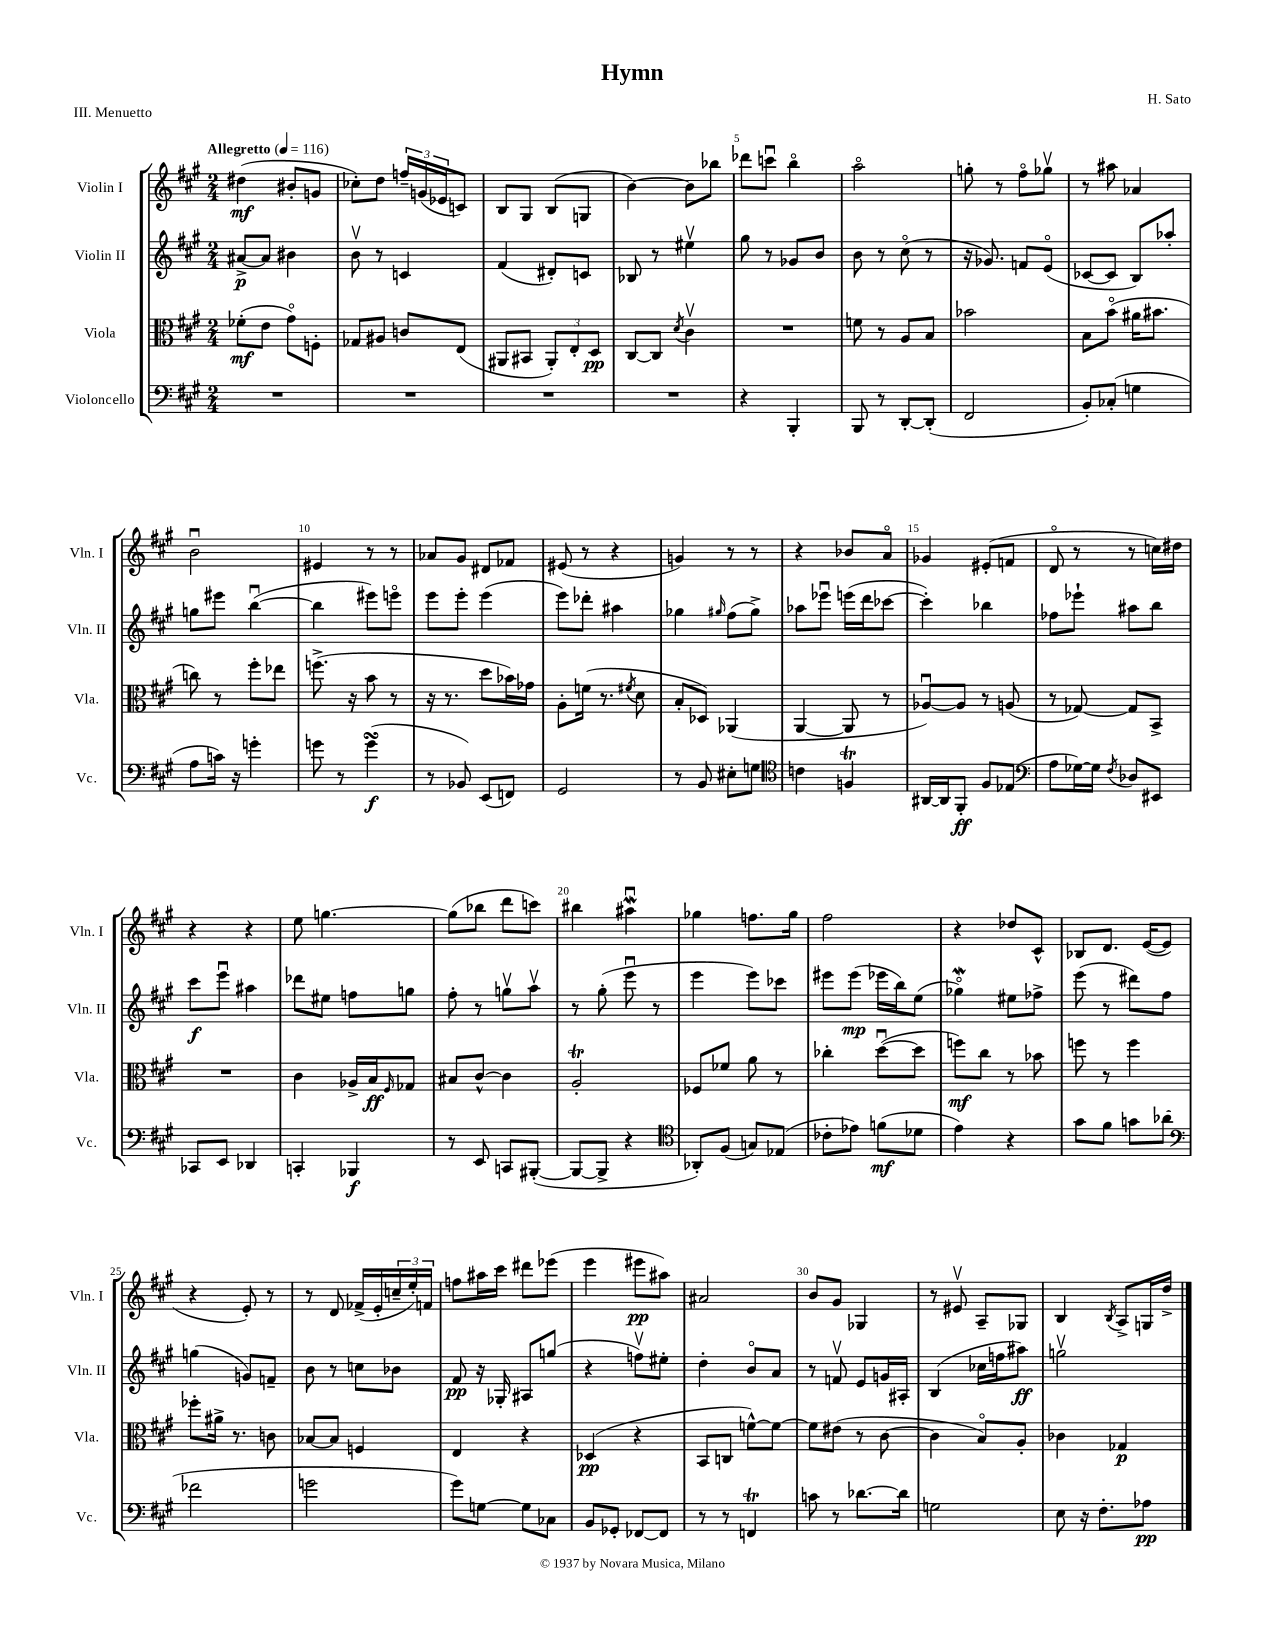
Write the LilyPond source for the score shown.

\header { title = "Hymn" composer = "H. Sato" piece = "III. Menuetto" }
<<
\new StaffGroup <<
\new Staff = "s0" \with { instrumentName = "Violin I" shortInstrumentName = "Vln. I" } {
    \clef treble \key a \major \numericTimeSignature \time 2/4 \tempo "Allegretto" 4 = 116
    dis''4\mf( bis'8-. g'8 |
    ces''8-.) d''8 \tuplet 3/2 { f''16-- g'16( ees'16 } c'8) |
    b8 gis8 b8( g8 |
    b'4~) b'8 bes''8 |
    des'''8 c'''8\downbow b''4\flageolet |
    a''2\flageolet |
    g''8-. r8 fis''8\flageolet ges''8\upbow |
    r8 ais''8 aes'4 |
    b'2\downbow |
    eis'4 r8 r8 |
    aes'8 gis'8 dis'8 fes'8 |
    eis'8( r8 r4 |
    g'4) r8 r8 |
    r4 bes'8 a'8\flageolet |
    ges'4 eis'8-.( f'8 |
    d'8\flageolet r8 r8 c''16) dis''16 |
    r4 r4 |
    e''8 g''4.~ |
    g''8( bes''8 d'''8 c'''8) |
    bis''4 ais''4\downbow\mordent |
    ges''4 f''8. ges''16 |
    fis''2 |
    r4 des''8 cis'8-^ |
    bes8 d'8. e'16~( e'8 |
    r4 e'8-.) r8 |
    r8 d'8 fes'16->( e'16-. \tuplet 3/2 { c''16-- e''16-.) f'16 } |
    f''8 ais''16 cis'''16 dis'''8 ees'''8( |
    e'''4 eis'''8\pp ais''8) |
    ais'2 |
    b'8 gis'8 ges4 |
    r8 eis'8\upbow a8-- ges8 |
    b4 \acciaccatura { b8 } a8-> g16 d''16-> \bar "|." |
}
\new Staff = "s1" \with { instrumentName = "Violin II" shortInstrumentName = "Vln. II" } {
    \clef treble \key a \major \numericTimeSignature \time 2/4
    ais'8~->\p ais'8 bis'4 |
    b'8\upbow r8 c'4 |
    fis'4( dis'8-.) c'8 |
    bes8 r8 eis''4\upbow |
    gis''8 r8 ges'8 b'8 |
    b'8 r8 cis''8\flageolet( r8 |
    r16 ges'8.) f'8 e'8\flageolet( |
    ces'8~ ces'8 b8) aes''8-. |
    g''8 eis'''8 b''4~\downbow( |
    b''4 eis'''8) e'''8\flageolet |
    e'''8 e'''8-. e'''4( |
    e'''8) des'''8-. ais''4 |
    ges''4 \grace { gis''16 } fis''8( gis''8->) |
    aes''8 ees'''8\downbow e'''16( d'''16 ces'''8~ |
    ces'''4-.) bes''4 |
    fes''8 ees'''8-! ais''8 b''8 |
    cis'''8\f e'''8\downbow ais''4 |
    des'''8 eis''8 f''8 g''8 |
    fis''8-. r8 g''8\upbow a''8\upbow |
    r8 gis''8-.( e'''8\downbow r8 |
    e'''4 e'''8) ces'''8 |
    eis'''8 eis'''8\mp( ees'''16 b''16) e''8( |
    ges''4\flageolet\mordent) eis''8 fes''8-> |
    e'''8( r8 dis'''8) fis''8 |
    g''4( g'8) f'8-- |
    b'8 r8 c''8 bes'8 |
    fis'8\pp r16 ges16-. ais8 g''8( |
    r4 f''8\upbow) eis''8-. |
    d''4-. b'8\flageolet a'8 |
    r8 f'8\upbow e'8 g'16 ais16-. |
    b4( ces''16 f''16 ais''8\ff) |
    g''2\upbow \bar "|." |
}
\new Staff = "s2" \with { instrumentName = "Viola" shortInstrumentName = "Vla." } {
    \clef alto \key a \major \numericTimeSignature \time 2/4
    fes'8-.\mf( e'8 gis'8\flageolet) f8-. |
    ges8 ais8 c'8 e8( |
    ais,8 bis,8 \tuplet 3/2 { ais,8-.) e8-. d8\pp } |
    cis8~ cis8 \acciaccatura { d'8 } cis'4\upbow |
    R2 |
    f'8 r8 a8 b8 |
    bes'2 |
    b8 b'8\flageolet( ais'16 bis'8. |
    c''8) r8 fis''8-. ees''8 |
    f''8.->( r16 b'8 r8 |
    r16 r8. d''8 bes'16) ges'16 |
    a8-. f'16( r8. \acciaccatura { fis'8 } d'8 |
    b8-. des8) aes,4( |
    a,4~ a,8 r8 |
    aes8~\downbow) aes8 r8 a8( |
    r8 ges8~) ges8 b,8-> |
    R2 |
    cis'4 aes16-> b16\ff \grace { fis16 } ges8 |
    bis8 cis'8~-^ cis'4 |
    a2-.\trill |
    fes8 fes'8 a'8 r8 |
    ces''4-. d''8~\downbow( d''8 |
    f''8\mf) cis''8 r8 bes'8 |
    f''8 r8 f''4 |
    fes''8-. ais'16-> r8. c'8 |
    bes8~ bes8 f4 |
    e4 r4 |
    des4\pp( r4 |
    b,8 c8 f'8~-^) f'8~ |
    f'8 eis'8( r8 cis'8~ |
    cis'4 b8\flageolet) a8-. |
    ces'4 ges4\p \bar "|." |
}
\new Staff = "s3" \with { instrumentName = "Violoncello" shortInstrumentName = "Vc." } {
    \clef bass \key a \major \numericTimeSignature \time 2/4
    R2 |
    R2 |
    R2 |
    R2 |
    r4 b,,4-. |
    b,,8 r8 d,8~-. d,8-.( |
    fis,2 |
    b,8-.) ces8-.( g4 |
    a8 c'16) r16 g'4-. |
    g'8 r8 g'4\turn\f( |
    r8 bes,8) e,8( f,8) |
    gis,2 |
    r8 b,8 eis8-. g8 |
    \clef tenor c'4 f4\trill |
    ais,16~ ais,16 fis,8-.\ff fis8 ees8( |
    \clef bass a8 ges16~) ges16 \acciaccatura { fis8 } des8 eis,8 |
    ces,8 e,8 des,4 |
    c,4-. bes,,4\f |
    r8 e,8 c,8 bis,,8~-.( |
    bis,,8~ bis,,8-> r4 |
    \clef tenor aes,8-.) fis8( g8) ees8( |
    ces'8-. ees'8) f'8\mf( des'8 |
    e'4) r4 |
    gis'8 fis'8 g'8 aes'8( |
    \clef bass fes'2 |
    g'2 |
    gis'8) g8~ g8 ces8 |
    b,8 ges,8-. fes,8~ fes,8 |
    r8 r8 f,4\trill |
    c'8 r8 des'8.~ des'16 |
    g2 |
    e8 r16 fis8.-. aes8\pp \bar "|." |
}
>>
>>
\layout { \context { \Score \override BarNumber.break-visibility = ##(#f #t #t) barNumberVisibility = #(every-nth-bar-number-visible 5) } }
